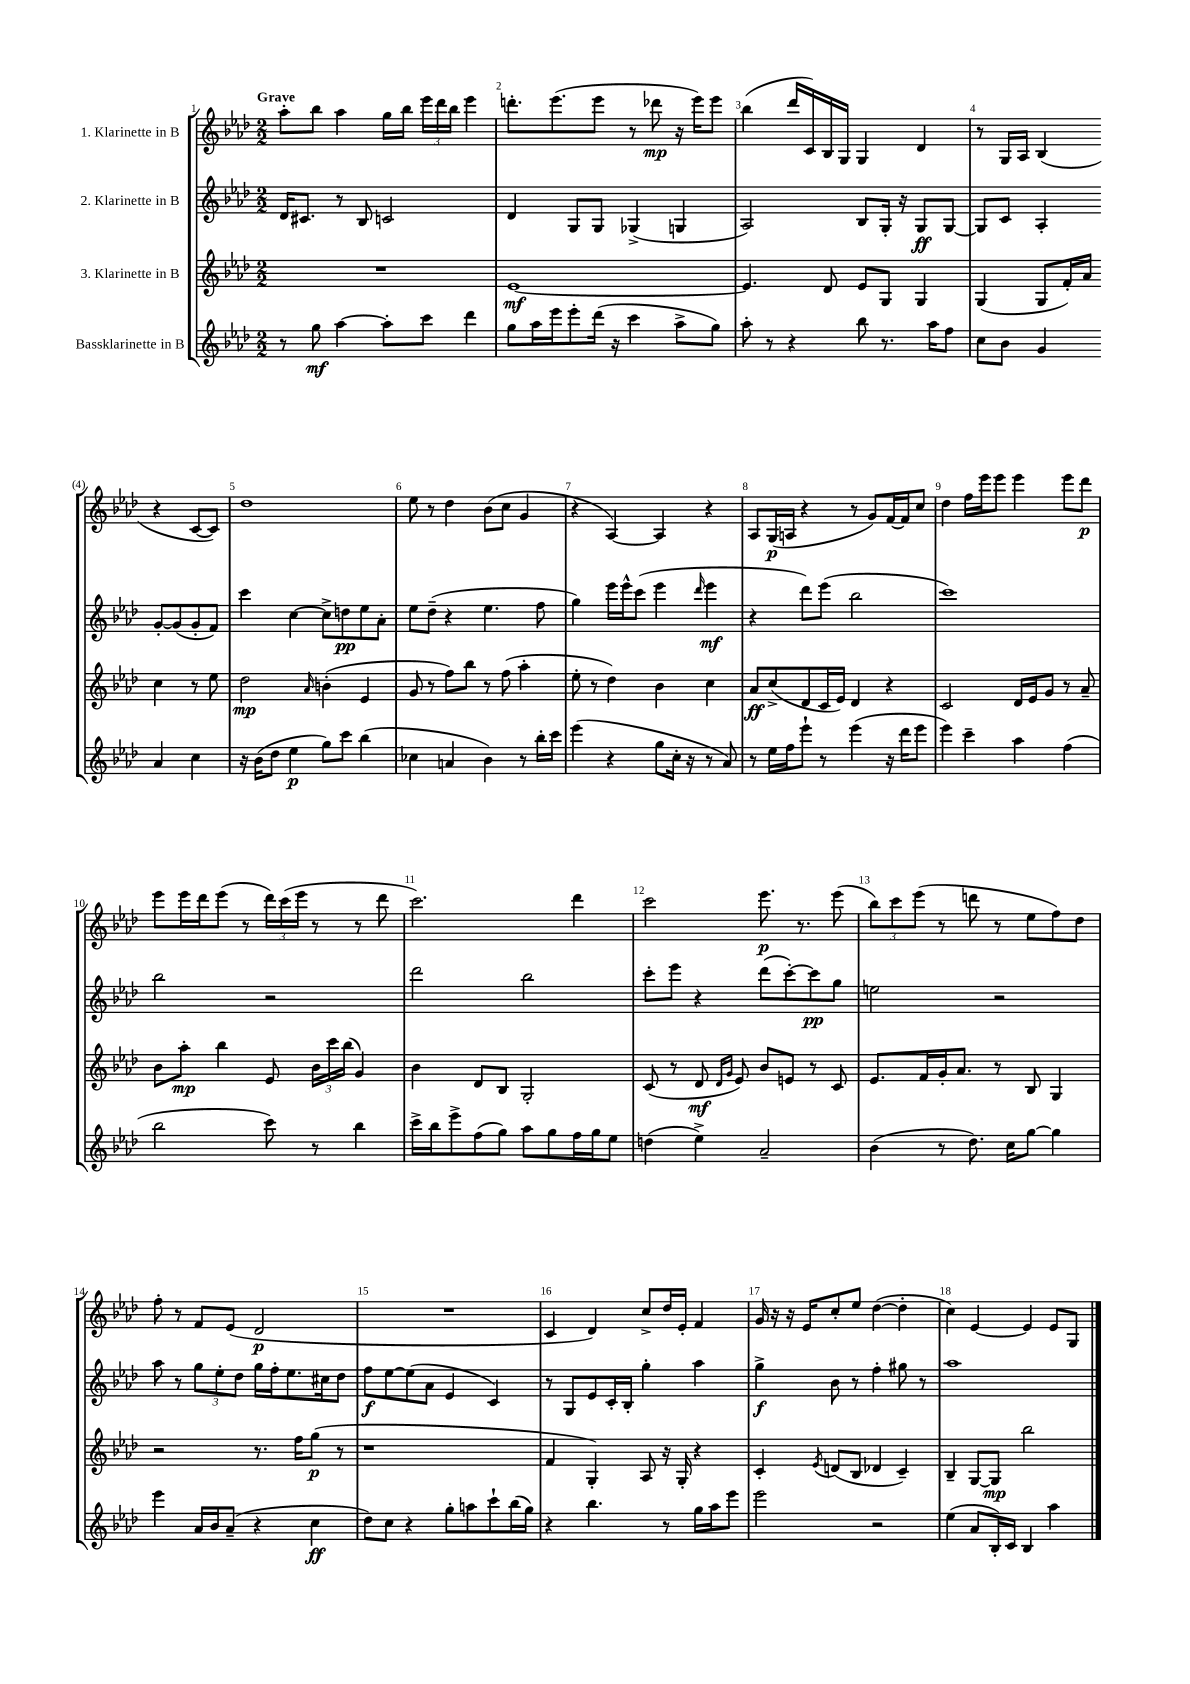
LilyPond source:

<<
\new StaffGroup <<
\new Staff = "s0" \with { instrumentName = "1. Klarinette in B" } {
    \clef treble \key aes \major \numericTimeSignature \time 2/2 \tempo "Grave"
    \autoBeamOff aes''8[-. bes''8] aes''4 g''16[ bes''16] \tuplet 3/2 { ees'''16[ des'''16 bes''16] } ees'''4 |
    d'''8.[-. ees'''8.( ees'''8] r8 des'''8\mp r16 ees'''16[) ees'''8] |
    bes''4( des'''16[ c'16) bes16 g16] g4 des'4 |
    r8 g16[ aes16] bes4( r4 c'8[~ c'8]) |
    des''1 |
    ees''8 r8 des''4 bes'8[( c''8] g'4 |
    r4 aes4~) aes4 r4 |
    aes8[ g16\p( a16] r4 r8 g'8[) f'16~ f'16 c''8] |
    des''4 f''16[ ees'''16 ees'''8] ees'''4 ees'''8[ des'''8]\p |
    ees'''8[ ees'''16 des'''16 ees'''8]( r8 \tuplet 3/2 { des'''16[) c'''16( ees'''16] } r8 r8 des'''8 |
    c'''2.) des'''4 |
    c'''2 ees'''8.\p r8. ees'''8( |
    \tuplet 3/2 { bes''8[) c'''8 ees'''8]( } r8 d'''8 r8 ees''8[ f''8) des''8] |
    f''8-. r8 f'8[ ees'8]( des'2\p |
    R1 |
    c'4 des'4) c''8[-> des''16 ees'16]-. f'4 |
    g'16 r16 r16 ees'16[ c''8-. ees''8] des''4~( des''4-. |
    c''4) ees'4~ ees'4 ees'8[ g8] \bar "|." |
}
\new Staff = "s1" \with { instrumentName = "2. Klarinette in B" } {
    \clef treble \key aes \major \numericTimeSignature \time 2/2
    \autoBeamOff des'16[ cis'8.] r8 bes8 c'2 |
    des'4 g8[ g8] ges4->( g4 |
    aes2) bes8[ g16]-. r16 g8[\ff g8]~ |
    g8[ c'8] aes4-. g'8[~-. g'8( g'8-. f'8]) |
    c'''4 c''4~ c''8[-> d''8\pp ees''8 aes'8]-. |
    ees''8[ des''8]--( r4 ees''4. f''8 |
    g''4) ees'''16[ ees'''16-^ c'''8]( ees'''4 \grace { des'''16 } ees'''4\mf |
    r4 des'''8[) ees'''8]( bes''2 |
    c'''1) |
    bes''2 r2 |
    des'''2 bes''2 |
    c'''8[-. ees'''8] r4 des'''8[( c'''8~-.) c'''8\pp g''8] |
    e''2 r2 |
    aes''8 r8 \tuplet 3/2 { g''8[ ees''8-. des''8] } g''16[ f''16-. ees''8. cis''16 des''8] |
    f''8[\f ees''8~ ees''8( aes'8] ees'4 c'4) |
    r8 g8[ ees'8 c'16-. bes16]-. g''4-. aes''4 |
    g''4->\f bes'8 r8 f''4-. gis''8 r8 |
    aes''1 \bar "|." |
}
\new Staff = "s2" \with { instrumentName = "3. Klarinette in B" } {
    \clef treble \key aes \major \numericTimeSignature \time 2/2
    \autoBeamOff R1 |
    ees'1~\mf |
    ees'4. des'8 ees'8[ g8] g4 |
    g4( g8[ f'16-.) aes'16] c''4 r8 ees''8 |
    des''2\mp \grace { aes'16 } b'4-.( ees'4 |
    g'8 r8 f''8[) bes''8] r8 f''8( aes''4-. |
    ees''8-. r8 des''4) bes'4 c''4 |
    aes'8[\ff c''8->( des'8 c'16 ees'16]) des'4 r4 |
    c'2 des'16[ ees'16 g'8] r8 aes'8-- |
    bes'8[ aes''8]-.\mp bes''4 ees'8 \tuplet 3/2 { bes'16[ c'''16 bes''16]( } g'4) |
    bes'4 des'8[ bes8] g2-. |
    c'8( r8 des'8\mf \grace { des'16[ g'16] } ees'8) bes'8[ e'8] r8 c'8 |
    ees'8.[ f'16 g'16-. aes'8.] r8 bes8 g4 |
    r2 r8. f''16[ g''8]\p( r8 |
    r1 |
    f'4 g4-.) aes8 r16 g16-. r4 |
    c'4-. \acciaccatura { ees'8 } d'8[( bes8] des'4 c'4--) |
    bes4-- g8[~ g8]\mp bes''2 \bar "|." |
}
\new Staff = "s3" \with { instrumentName = "Bassklarinette in B" } {
    \clef treble \key aes \major \numericTimeSignature \time 2/2
    \autoBeamOff r8 g''8\mf aes''4~ aes''8[-. c'''8] des'''4 |
    g''8[ aes''16 ees'''16 ees'''8-. des'''16]( r16 c'''4 aes''8[-> g''8]) |
    aes''8-. r8 r4 bes''8 r8. aes''16[ f''8] |
    c''8[ bes'8] g'4 aes'4 c''4 |
    r16 bes'16[( des''8] ees''4\p g''8[) c'''8] bes''4( |
    ces''4 a'4 bes'4) r8 bes''16[-. c'''16] |
    ees'''4( r4 g''8[ c''16]-. r16 r8 aes'8) |
    r8 ees''16[ f''16 ees'''8]-! r8 ees'''4( r16 des'''16[ ees'''8] |
    ees'''4) c'''4-- aes''4 f''4( |
    bes''2 c'''8) r8 bes''4 |
    c'''16[-> bes''16 ees'''8-> f''8( g''8]) aes''8[ g''8 f''16 g''16 ees''8] |
    d''4( ees''4->) aes'2-- |
    bes'4( r8 des''8.) c''16[ g''8]~ g''4 |
    ees'''4 aes'16[ bes'16 aes'8]--( r4 c''4\ff |
    des''8[) c''8] r4 g''8[-. a''8 c'''8-! bes''16( g''16]) |
    r4 bes''4. r8 g''16[ aes''16 ees'''8] |
    ees'''2 r2 |
    ees''4( aes'8[ bes16-.) c'16] bes4 aes''4 \bar "|." |
}
>>
>>
\layout { \context { \Score \override BarNumber.break-visibility = ##(#f #t #t) barNumberVisibility = #all-bar-numbers-visible } }
